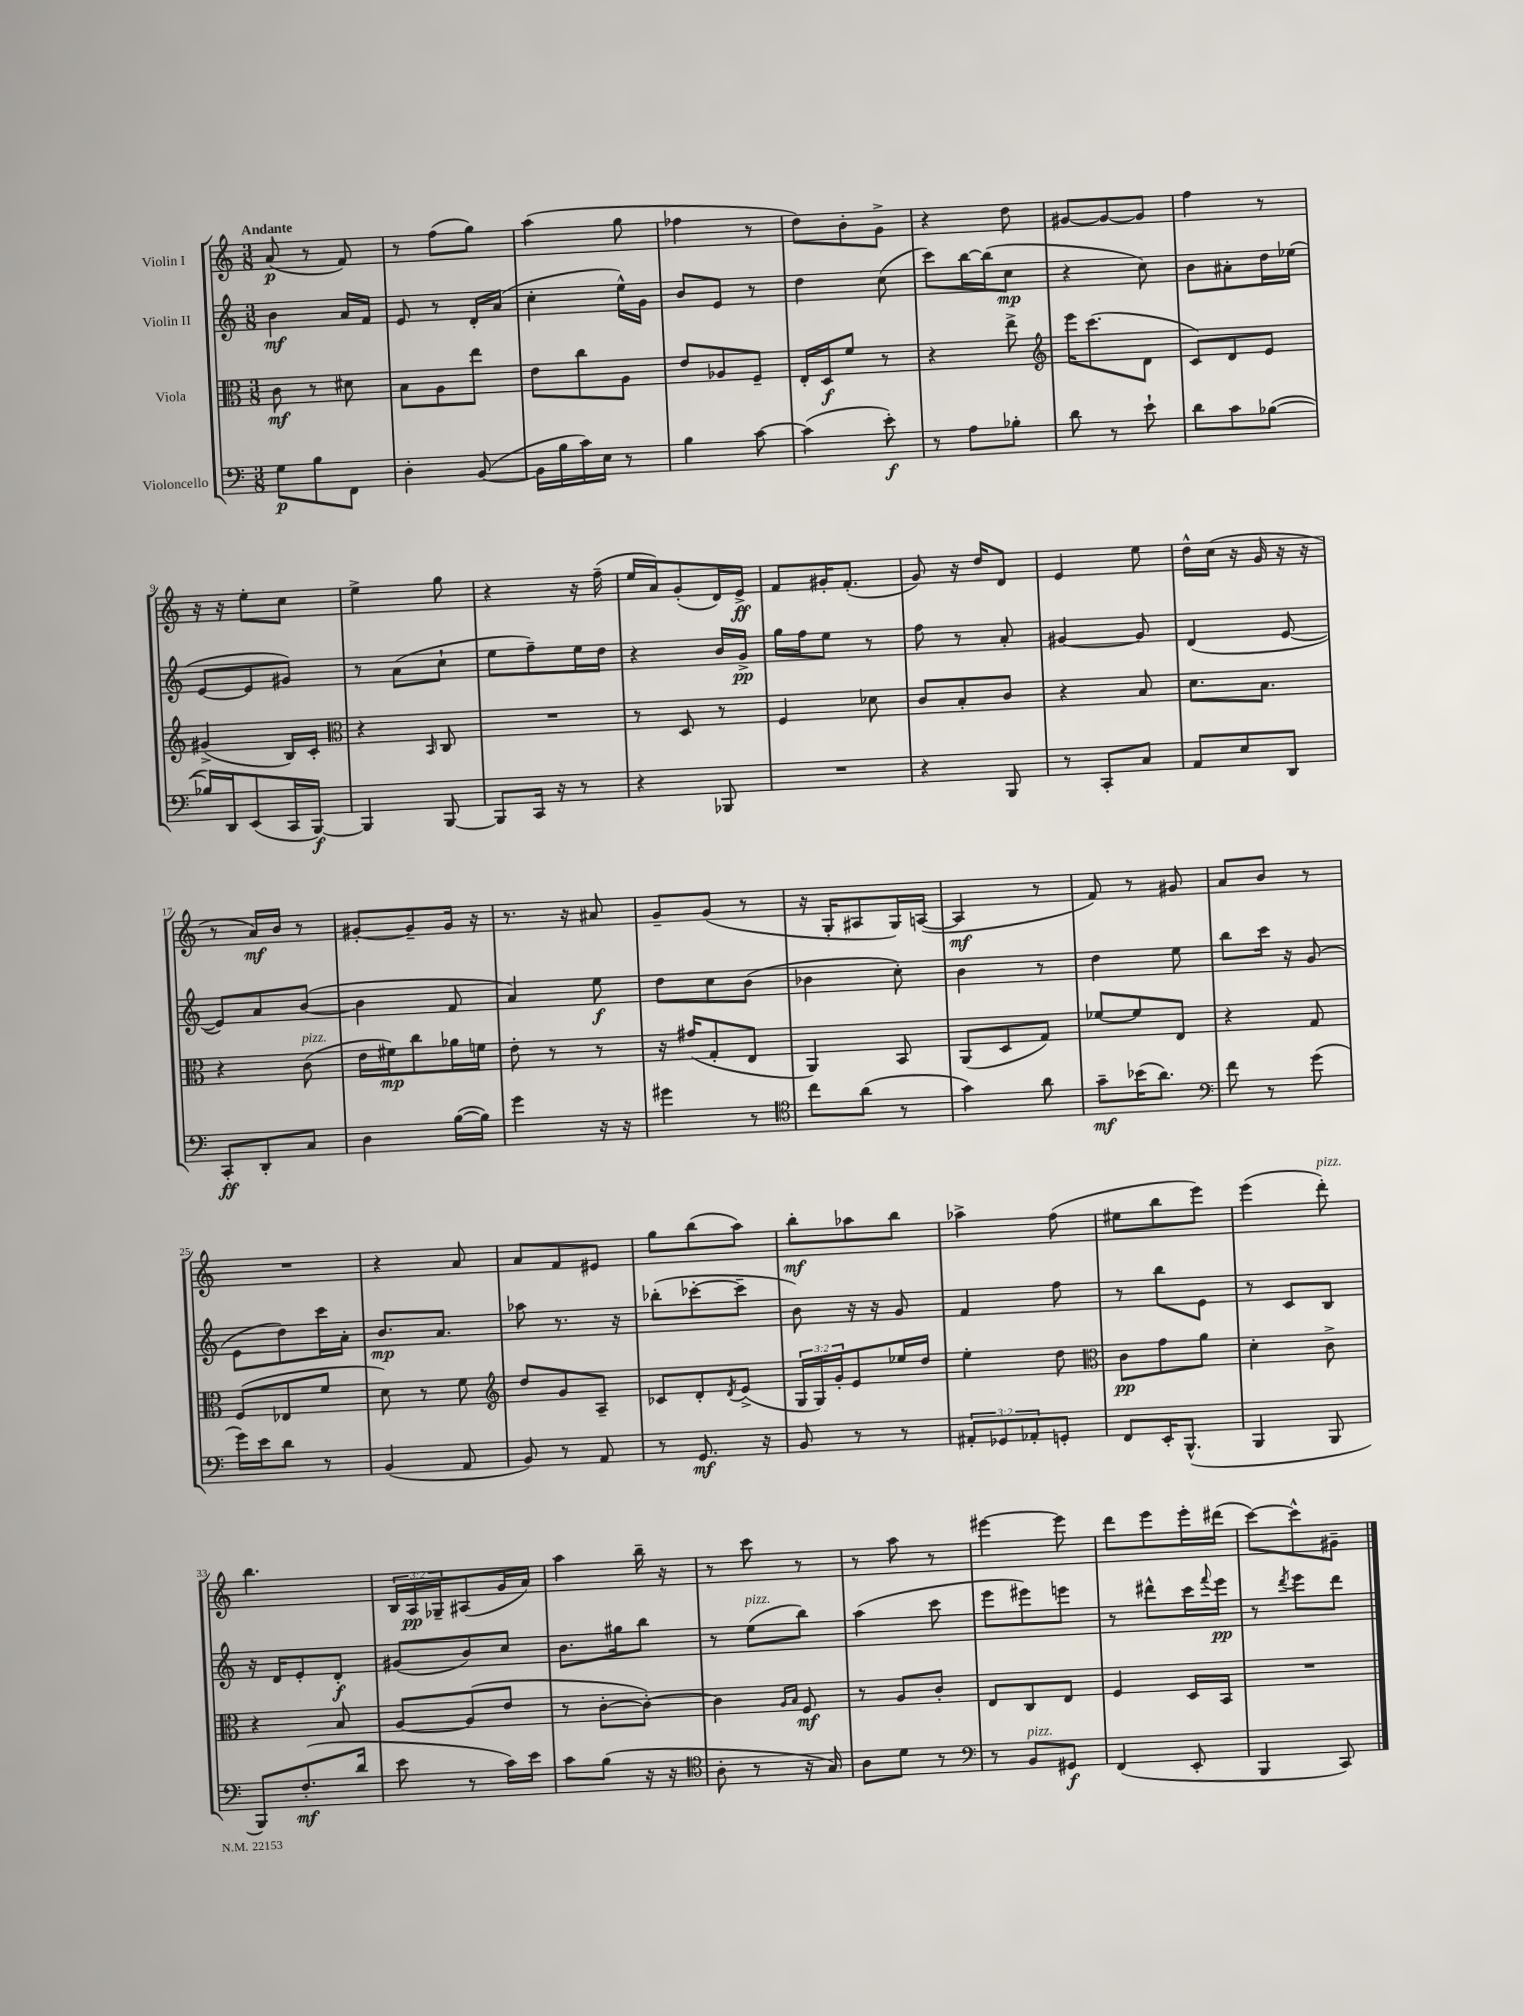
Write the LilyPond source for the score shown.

<<
\new StaffGroup <<
\new Staff = "s0" \with { instrumentName = "Violin I" } {
    \clef treble \key c \major \numericTimeSignature \time 3/8 \override Staff.TupletNumber.text = #tuplet-number::calc-fraction-text \tempo "Andante"
    a'8\p( r8 f'8) |
    r8 f''8( g''8) |
    a''4( g''8 |
    fes''4 r8 |
    d''8) b'8-. g'8-> |
    r4 d''8 |
    gis'8~ gis'8~ gis'8 |
    f''4 r8 |
    r16 r16 e''8-. c''8 |
    e''4-> g''8 |
    r4 r16 f''16--( |
    e''16 a'16) g'8-.( d'16) e'16->\ff |
    f'8 gis'16-. f'8.-.( |
    g'8) r16 d''16 d'8 |
    e'4 e''8 |
    d''16-^ c''16( r16 g'16 r16 r16 |
    r8 a'16\mf) b'16 r8 |
    gis'8~-. gis'8-- gis'16 r16 |
    r8. r16 ais'8 |
    g'8-- g'8( r8 |
    r16 g16-. ais8 g16) a16~( |
    a4\mf r8 |
    f'8) r8 gis'8 |
    a'8 b'8 r8 |
    R4. |
    r4 a'8 |
    a'8 f'8 eis'8 |
    g''8 b''8( a''8) |
    b''8-.\mf aes''8 b''8 |
    aes''4-> f''8( |
    eis''8 b''8 e'''8) |
    e'''4( d'''8-.^\markup { \italic "pizz." }) |
    b''4. |
    \tuplet 3/2 { b16 a16\pp ges16-- } ais8( g'16 a'16) |
    a''4 b''16-- r16 |
    r8 c'''8 r8 |
    r8 a''8 r8 |
    eis'''4~ eis'''8 |
    d'''8 e'''8 e'''16-. dis'''16( |
    c'''8~) c'''8-^ gis'8-- \bar "|." |
}
\new Staff = "s1" \with { instrumentName = "Violin II" } {
    \clef treble \key c \major \numericTimeSignature \time 3/8
    b'4\mf a'16 f'16 |
    e'8 r8 d'16-. a'16( |
    c''4-. e''16-^) g'16 |
    b'8 e'8 r8 |
    d''4 c''8( |
    c'''8) b''16~ b''16( c''8\mp |
    r4 c''8) |
    b'8 ais'8-. d''16 ees''16( |
    e'8~ e'8 gis'8) |
    r8 a'8( c''8-! |
    e''8 f''8--) e''16 d''16 |
    r4 b'16 g'16->\pp |
    g''16 f''16 e''8 r8 |
    f''8 r8 a'8-. |
    gis'4~ gis'8 |
    d'4( e'8~ |
    e'8) a'8 b'8~( |
    b'4 f'8 |
    a'4) e''8\f |
    d''8 c''8 b'8( |
    bes'4 c''8-.) |
    b'4 r8 |
    d''4 e''8 |
    b''8 c'''16 r16 g'8( |
    e'8 d''8) c'''16 a'16-. |
    b'8.\mp a'8. |
    aes''8 r8. r16 |
    bes''8-.( ces'''8~-. ces'''8-- |
    b'8) r16 r16 g'8 |
    f'4 f''8 |
    r8 b''8 e'8 |
    r8 c'8 b8 |
    r16 d'16 e'8-. d'8-.\f |
    gis'8( b'8) c''8 |
    b'8. gis''16 b''8 |
    r8 e''8^\markup { \italic "pizz." }( b''8) |
    a''4( c'''8 |
    e'''8 eis'''8) e'''8 |
    r8 dis'''8-^ c'''16 \appoggiatura { f'''8 } e'''16\pp |
    r8 \acciaccatura { d'''8 } e'''8 d'''8 \bar "|." |
}
\new Staff = "s2" \with { instrumentName = "Viola" } {
    \clef alto \key c \major \numericTimeSignature \time 3/8 \override Staff.TupletNumber.text = #tuplet-number::calc-fraction-text
    c'8\mf r8 dis'8 |
    b8 a8 e''8 |
    e'8 c''8 a8 |
    e'8 aes8 f8-- |
    e16-. d16\f f'8 r8 |
    r4 e''8-> |
    \clef treble e'''16 c'''8.( d'8 |
    c'8) d'8 e'8 |
    gis'4->( b16) c'16-. |
    \clef alto r4 \grace { b,16 } c8 |
    R4. |
    r8 d8 r8 |
    f4 des'8 |
    c'8 b8-. c'8 |
    r4 b8 |
    d'8. b8. |
    r4 c'8^\markup { \italic "pizz." }( |
    e'16 fis'16\mp) c''8 aes'16 f'16 |
    e'8-. r8 r8 |
    r16 gis'16( g8-. e8 |
    a,4) b,8 |
    a,8( d8 g8) |
    fes'8~ fes'8 e8 |
    r4 g8 |
    f8( ees8 f'8 |
    d'8) r8 f'8 |
    \clef treble d''8 g'8 a8-- |
    ces'8 d'8-. \acciaccatura { d'8 } e'8->( |
    \tuplet 3/2 { g16 g16) g'16-. } e'8 ees''16 d''16 |
    e''4-. d''8 |
    \clef alto c'8\pp g'8 a'8 |
    d'4-. c'8-> |
    r4 b8 |
    a8~ a8( e'8 |
    r8 c'8~-. c'8~-.) |
    c'4 \grace { a16 b16 } f8\mf |
    r8 a8 c'8-. |
    e8 c8 e8 |
    f4 d16 b,16 |
    R4. \bar "|." |
}
\new Staff = "s3" \with { instrumentName = "Violoncello" } {
    \clef bass \key c \major \numericTimeSignature \time 3/8 \override Staff.TupletNumber.text = #tuplet-number::calc-fraction-text
    g8\p b8 f,8 |
    d4-. b,8~( |
    b,16 b16 c'16) e16 r8 |
    b4 c'8~ |
    c'4( e'8-.\f) |
    r8 a8 bes8-. |
    d'8 r8 e'8-! |
    d'8 c'8 bes8~( |
    bes16) d,16 e,8( c,16 b,,16~\f) |
    b,,4 b,,8~ |
    b,,8 c,16 r16 r8 |
    r4 bes,,8 |
    R4. |
    r4 b,,8 |
    r8 c,8-. c8 |
    a,8 e8 d,8 |
    c,8-.\ff d,8-. c8 |
    d4 b16~( b16) |
    g'4 r16 r16 |
    gis'4 r8 |
    \clef tenor c''8 a'8( r8 |
    g'4) a'8 |
    g'8--\mf bes'16( a'8.) |
    \clef bass f'8 r8 g'8( |
    g'16) e'16 d'8 r8 |
    b,4( a,8 |
    b,8) r8 a,8 |
    r8 g,8.\mf r16 |
    b,8 r8 r8 |
    \tuplet 3/2 { ais,8-. ges,8 aes,8-. } g,8-. |
    f,8 e,16-. b,,8.-^( |
    b,,4 b,,8 |
    b,,8) f8.-.\mf( d'16 |
    e'8 r8 c'16) e'16 |
    c'8 b8( r16 r16 |
    \clef tenor a8-. r8 r16 g16) |
    a8 d'8 r8 |
    \clef bass r8 b,8^\markup { \italic "pizz." } gis,8\f |
    f,4( e,8-. |
    b,,4 c,8) \bar "|." |
}
>>
>>
